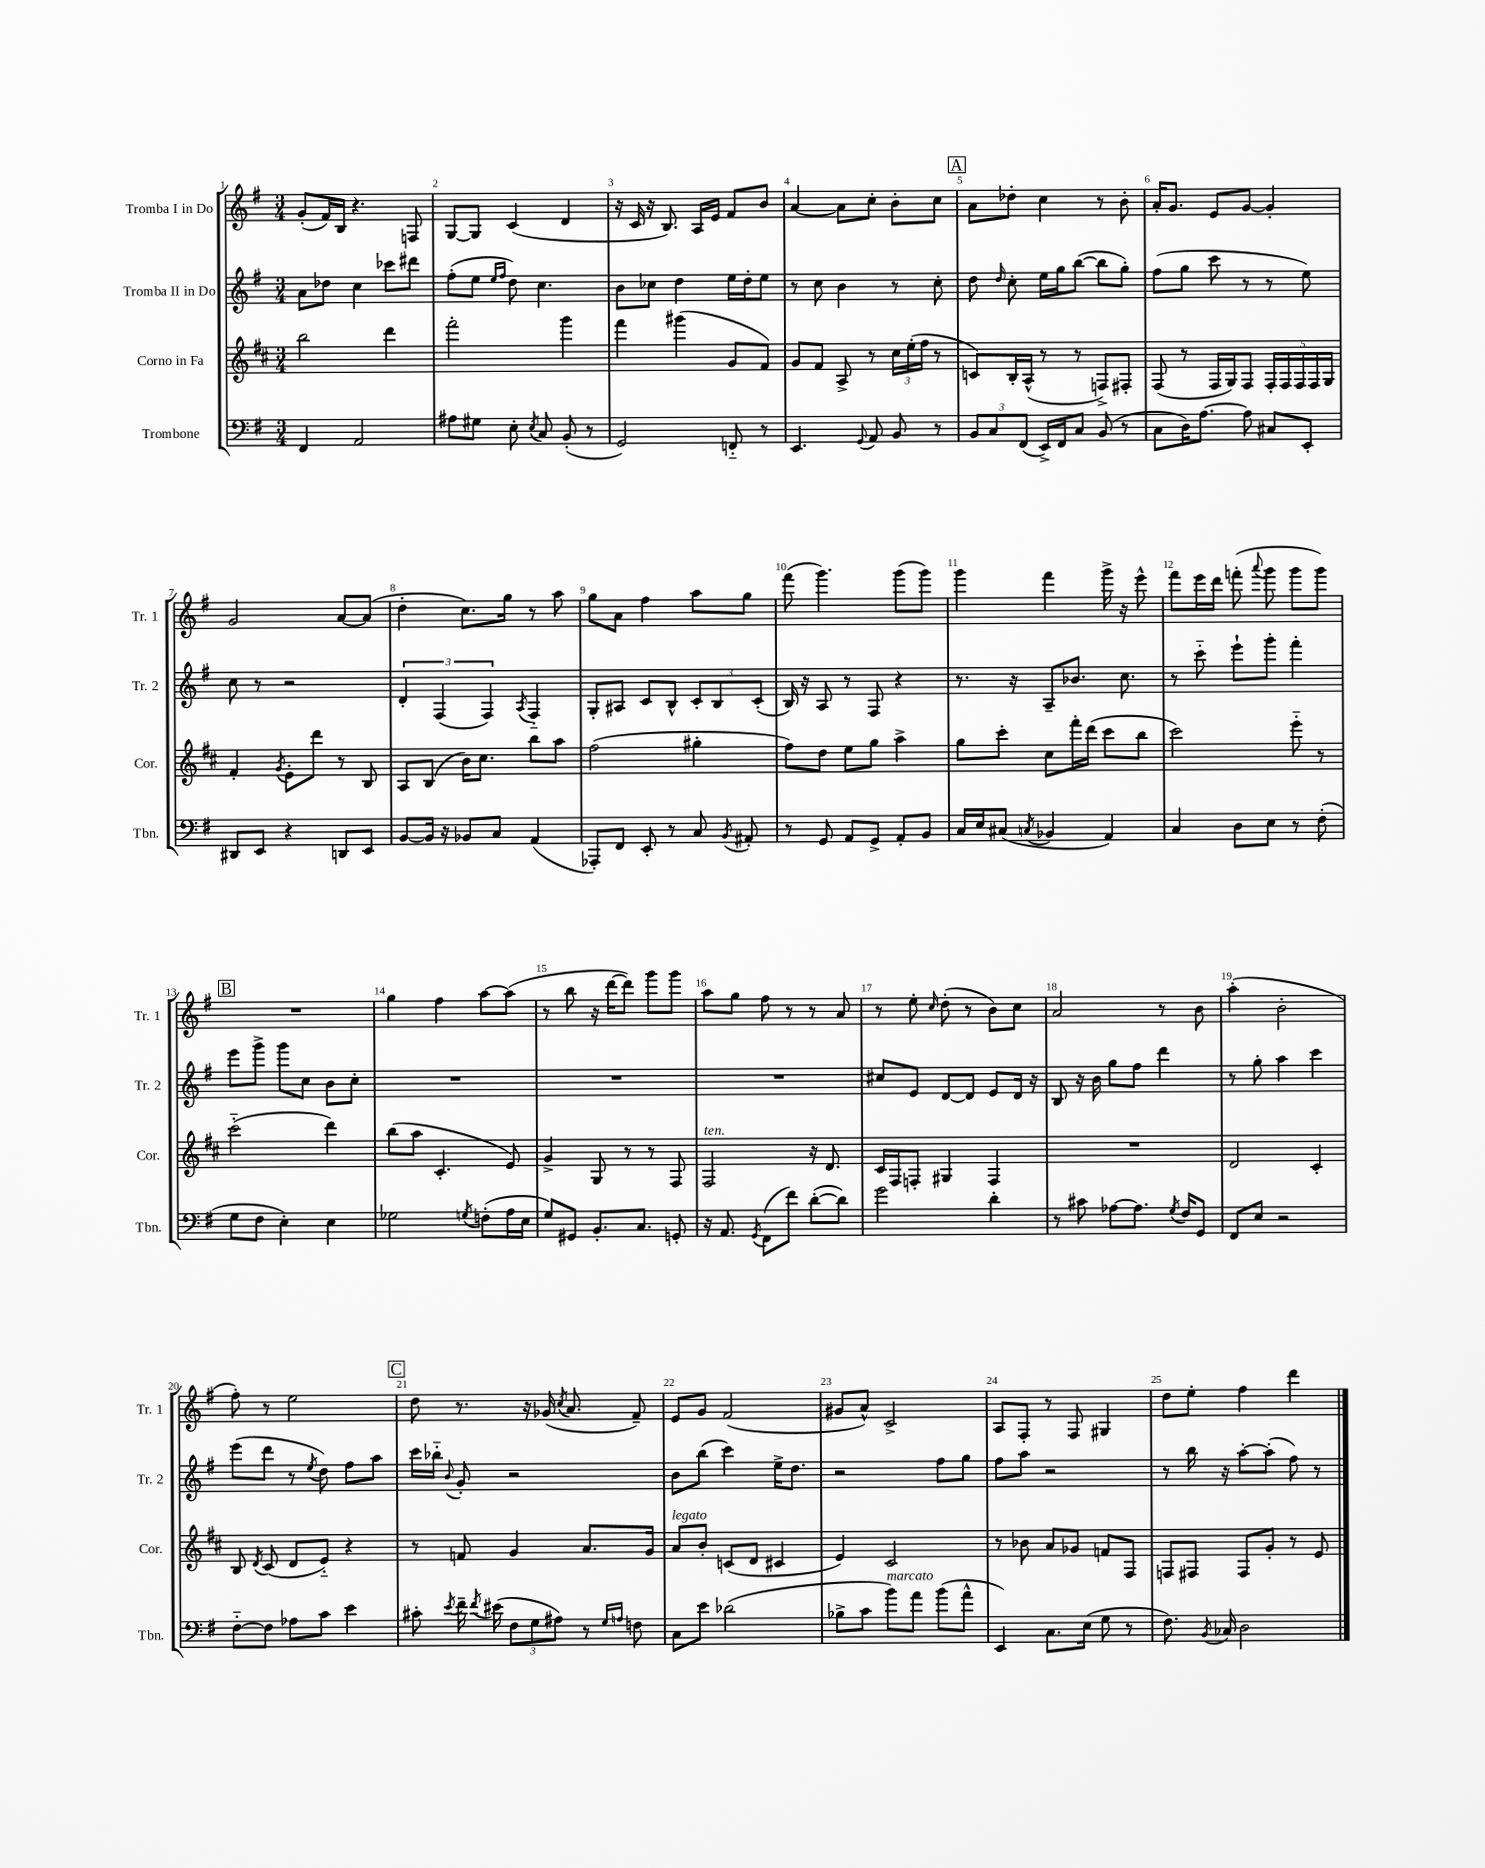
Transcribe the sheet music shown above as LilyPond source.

<<
\new StaffGroup <<
\new Staff = "s0" \with { instrumentName = "Tromba I in Do" shortInstrumentName = "Tr. 1" } {
    \clef treble \key g \major \numericTimeSignature \time 3/4
    \autoBeamOff g'8[-.( fis'16) b16] r4. f8 |
    g8[~ g8] c'4( d'4 |
    r16 c'16 r16 b8.) a16[ e'16] fis'8[ b'8] |
    a'4~ a'8[ c''8]-. b'8[-. c''8] |
    \mark \markup { \box "A" } a'8[ des''8]-. c''4 r8 b'8-. |
    a'16[-. g'8.] e'8[ g'8]~ g'4-. |
    g'2 a'8[~ a'8]( |
    d''4-. c''8.[) g''16] r8 a''8 |
    g''8[ a'8] fis''4 a''8[ g''8] |
    fis'''8( g'''4.) g'''8[( g'''8]) |
    g'''4 fis'''4 g'''16-> r16 e'''8-^ |
    fis'''8[ e'''16 d'''16] f'''8-.( \appoggiatura { a'''8 } g'''8 g'''8[ g'''8]) |
    \mark \markup { \box "B" } R2. |
    g''4 fis''4 a''8[~ a''8]( |
    r8 b''8 r16 d'''16[~ d'''8]) g'''8[ g'''8] |
    a''8[ g''8] fis''8 r8 r8 a'8 |
    r8 e''8-. \grace { c''16 } d''8-.( r8 b'8[) c''8] |
    a'2 r8 b'8 |
    a''4-.( b'2-. |
    fis''8-.) r8 e''2 |
    \mark \markup { \box "C" } d''8 r8. r16 ges'16( \acciaccatura { c''8 } a'8. fis'8--) |
    e'8[ g'8] fis'2( |
    gis'8[ a'8]-^) c'2-> |
    a8[ fis8]-. r8 fis8 gis4 |
    d''8[ e''8]-. fis''4 d'''4 \bar "|." |
}
\new Staff = "s1" \with { instrumentName = "Tromba II in Do" shortInstrumentName = "Tr. 2" } {
    \clef treble \key g \major \numericTimeSignature \time 3/4
    \autoBeamOff a'8[ des''8] c''4 ces'''8[ dis'''8] |
    fis''8[-.( e''8] \grace { e''16[ fis''16] } d''8) c''4. |
    b'8[ ces''8] d''4 e''16[ d''16-. e''8] |
    r8 c''8 b'4 r8 c''8-. |
    \mark \markup { \box "A" } d''8 \grace { d''16 } c''8-. e''16[ g''16 b''8]~( b''8[ g''8]-.) |
    fis''8[( g''8] c'''8 r8 r8 e''8) |
    c''8 r8 r2 |
    \tuplet 3/2 { d'4-. fis4( fis4) } \acciaccatura { a8 } fis4-_ |
    g8[-. ais8] c'8[ b8]-^ \tuplet 3/2 { c'8[-. b8 c'8]-.( } |
    b16) r16 a8 r8 fis8 r4 |
    r8. r16 a8[-- bes'8.] c''8. |
    r8 c'''8-_ e'''8[-! g'''8]-. fis'''4-. |
    \mark \markup { \box "B" } e'''8[ g'''8]-> g'''8[ c''8] b'8[ c''8]-. |
    R2. |
    R2. |
    R2. |
    cis''8[ e'8] d'8[~ d'8] e'8[ d'16] r16 |
    b8 r16 b'16 g''8[ fis''8] d'''4 |
    r8 g''8-. a''4 c'''4 |
    e'''8[( d'''8] r8 \acciaccatura { e''8 } d''8) fis''8[ a''8] |
    \mark \markup { \box "C" } c'''16[ bes''16]-_ \appoggiatura { b'8 } g'8-. r2 |
    b'8[ b''8]( c'''4) e''16[-> d''8.] |
    r2 fis''8[ g''8] |
    fis''8[ a''8] r2 |
    r8 b''16 r16 a''8[~-. a''8]-.( fis''8) r8 \bar "|." |
}
\new Staff = "s2" \with { instrumentName = "Corno in Fa" shortInstrumentName = "Cor." } {
    \clef treble \key d \major \numericTimeSignature \time 3/4
    \autoBeamOff b''2 d'''4 |
    fis'''2-. g'''4 |
    fis'''4 gis'''4( g'8[ fis'8]) |
    g'8[ fis'8] a8-> r8 \tuplet 3/2 { cis''16[ e''16-.( fis''16] } r8 |
    \mark \markup { \box "A" } c'8[) b16-. a16]-^( r8 r8 f8[->) fis8]-. |
    fis8( r8 fis16[ g16) fis8] \tuplet 5/4 { fis16[-. fis16 fis16 fis16 g16] } |
    fis'4-. \acciaccatura { g'8 } e'8[-. d'''8] r8 b8 |
    a8[ b8]( b'16[) cis''8.] b''8[ a''8] |
    fis''2( gis''4-. |
    fis''8[) d''8] e''8[ g''8] a''4-> |
    g''8[ cis'''8]-. cis''8[ fis'''16-. d'''16]( cis'''8[ b''8] |
    cis'''2) e'''8-_ r8 |
    \mark \markup { \box "B" } cis'''2-_( d'''4) |
    b''8[( a''8] cis'4.-. e'8) |
    g'4-> g8 r8 r8 fis8 |
    fis2^\markup { \italic "ten." } r16 d'8. |
    cis'16[ fis16 f8]-. gis4 f4 |
    R2. |
    d'2 cis'4-. |
    b8 \acciaccatura { d'8 } cis'8( d'8[ e'8]-_) r4 |
    \mark \markup { \box "C" } r8 f'8 g'4 a'8.[ g'16] |
    a'8[^\markup { \italic "legato" } b'8]-. c'8[( d'8] cis'4 |
    e'4) cis'2 |
    r8 bes'8 a'8[ ges'8] f'8[ fis8] |
    f8[ fis8] fis8[ g'8]-. r8 e'8 \bar "|." |
}
\new Staff = "s3" \with { instrumentName = "Trombone" shortInstrumentName = "Tbn." } {
    \clef bass \key g \major \numericTimeSignature \time 3/4
    \autoBeamOff fis,4 a,2 |
    ais8[ gis8] e8-. \acciaccatura { e8 } c8 b,8-.( r8 |
    g,2) f,8-_ r8 |
    e,4. \appoggiatura { g,8 } a,8 b,8 r8 |
    \mark \markup { \box "A" } \tuplet 3/2 { b,8[ c8 fis,8]( } e,16[->) fis,16 c8] b,8( r8 |
    c8[ d16) a8.]~ a8 cis8[ e,8]-. |
    dis,8[ e,8] r4 d,8[ e,8] |
    b,8[~ b,16] r16 bes,8[ c8] a,4( |
    aes,,8[-.) fis,8] e,8-. r8 c8 \acciaccatura { b,8 } ais,8-. |
    r8 g,8 a,8[ g,8]-> a,8[-. b,8] |
    c16[ e16 cis8]( \acciaccatura { c8 } bes,4 a,4) |
    c4 d8[ e8] r8 fis8-.( |
    \mark \markup { \box "B" } g8[ fis8] e4-.) e4 |
    ges2 \acciaccatura { g8 } f8[-.( a16 e16] |
    g8[) gis,8] b,8.[-. c8.] g,8-. |
    r16 a,8. \acciaccatura { g,8 } fis,8[( fis'8]) d'8[~-.( d'8]) |
    g'2 d'4-. |
    r8 cis'8 aes8[~ aes8.] \acciaccatura { g8 } fis16[ g,8] |
    fis,8[ e8] r2 |
    fis8[~-_ fis8] aes8[ c'8] e'4 |
    \mark \markup { \box "C" } cis'8-. \acciaccatura { e'8 } fis'16-- \acciaccatura { fis'8 } eis'16( \tuplet 3/2 { fis8[ g8 ais8]) } r8 \grace { g16[ a16] } f8 |
    c8[ e'8] des'2( |
    bes8[-> c'8] b'8[^\markup { \italic "marcato" }) a'8] b'8[( a'8]-^ |
    e,4) c8.[ e16]( g8 r8 |
    fis8.) \acciaccatura { b,8 } ces16 d2 \bar "|." |
}
>>
>>
\layout { \context { \Score \override BarNumber.break-visibility = ##(#f #t #t) barNumberVisibility = #all-bar-numbers-visible } }
